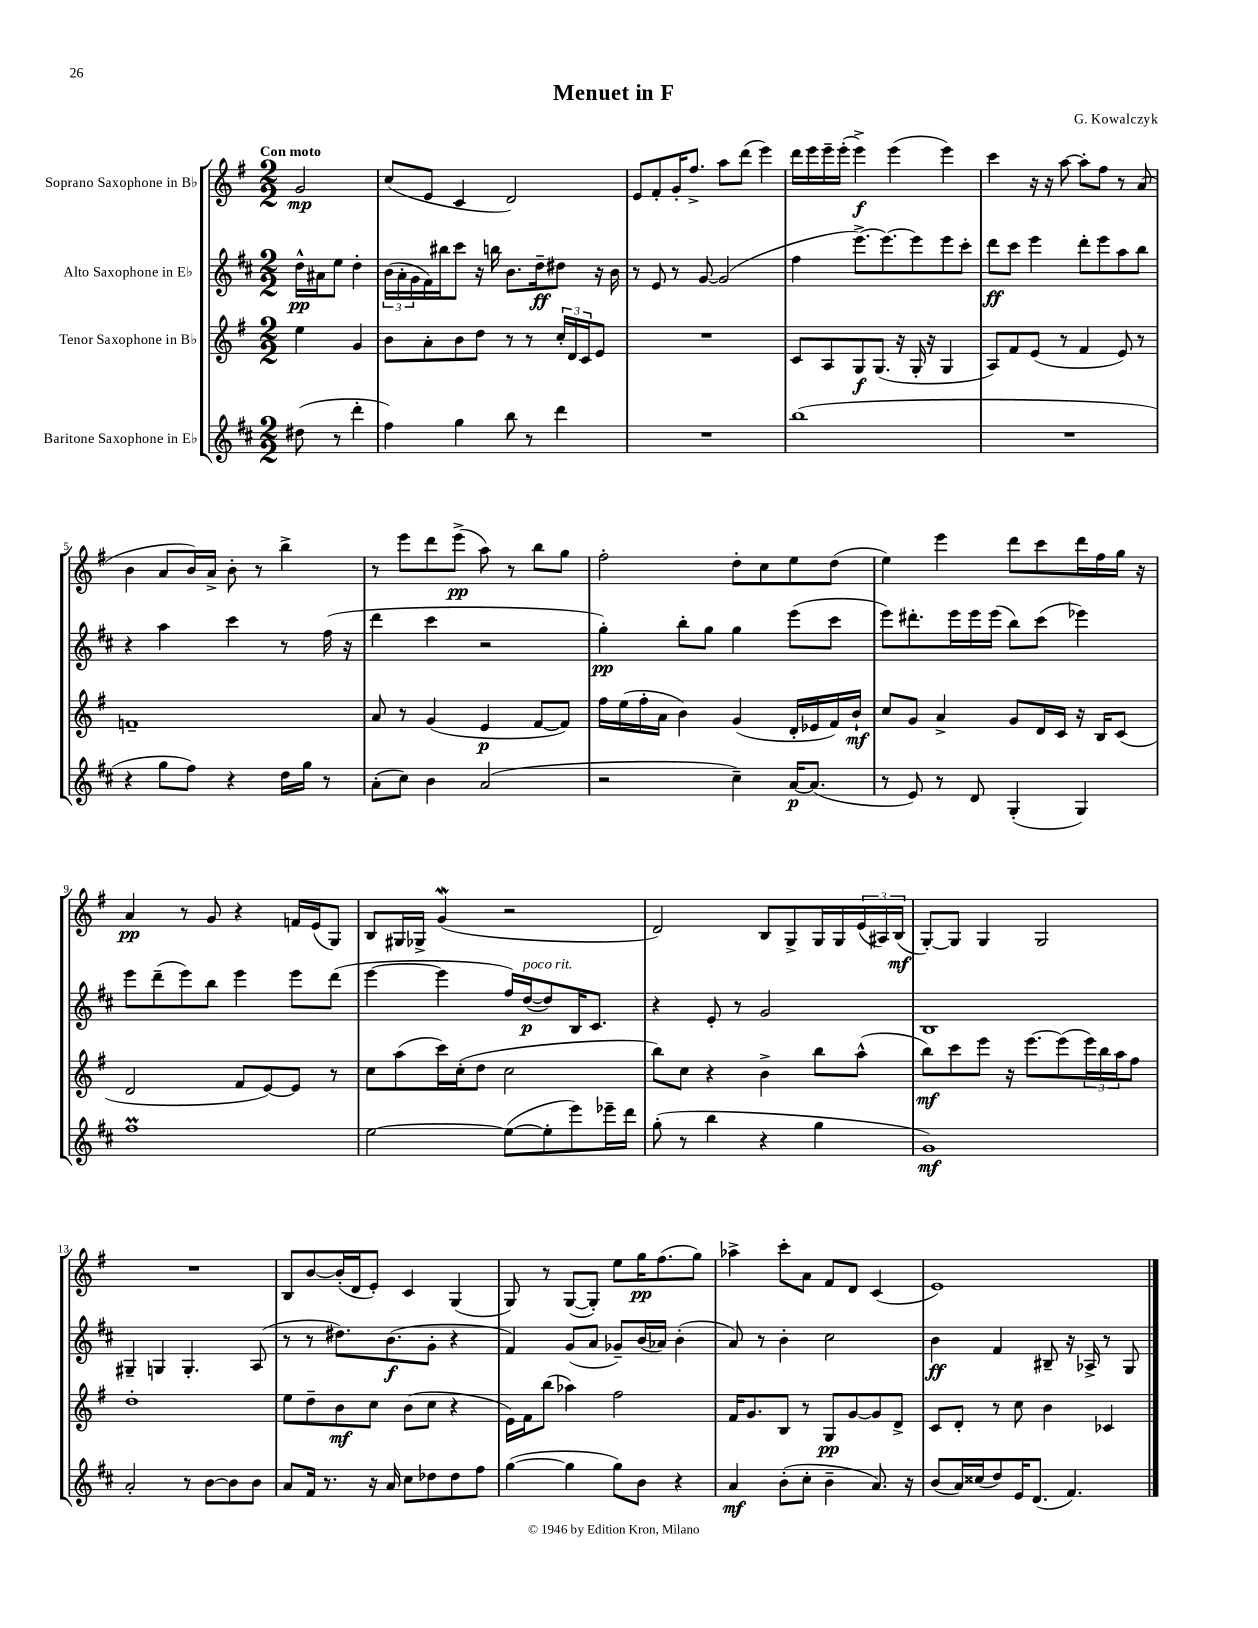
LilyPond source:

\header { title = "Menuet in F" composer = "G. Kowalczyk" }
<<
\new StaffGroup <<
\new Staff = "s0" \with { instrumentName = "Soprano Saxophone in Bb" } {
    \clef treble \key g \major \numericTimeSignature \time 2/2 \partial 2 \tempo "Con moto"
    g'2\mp |
    c''8( e'8 c'4 d'2) |
    e'8 fis'8-. g'16-. fis''8.-> a''8 d'''8( e'''4) |
    d'''16 e'''16 e'''16-- e'''16-.( e'''4->\f) e'''4( e'''4) |
    c'''4 r16 r16 a''8~ a''8-. fis''8 r8 a'8( |
    b'4 a'8 b'16) a'16-> b'8-. r8 b''4-> |
    r8 e'''8 d'''8 e'''8->\pp( a''8) r8 b''8 g''8 |
    fis''2-. d''8-. c''8 e''8 d''8( |
    e''4) e'''4 d'''8 c'''8 d'''16 fis''16 g''16 r16 |
    a'4\pp r8 g'8 r4 f'16 e'16( g8) |
    b8 gis16 ges16-> g'4\mordent( r2 |
    d'2) b8 g8-> g16 g16 \tuplet 3/2 { e'16( ais16) b16\mf( } |
    g8~-.) g8 g4 g2 |
    R1 |
    b8 b'8~ b'16-.( d'16 e'8-.) c'4 g4( |
    g8) r8 g8~( g8-.) e''8 g''16\pp fis''8.( g''8) |
    aes''4-> c'''8-. a'8 fis'8 d'8 c'4( |
    e'1) \bar "|." |
}
\new Staff = "s1" \with { instrumentName = "Alto Saxophone in Eb" } {
    \clef treble \key d \major \numericTimeSignature \time 2/2 \partial 2
    d''16-^\pp ais'16 e''8 d''4-. |
    \tuplet 3/2 { b'16( a'16-. g'16 } fis'16) bis''16 cis'''8 r16 b''16 b'8. d''16--\ff dis''8 r16 b'16 |
    r8 e'8 r8 g'8~ g'2( |
    fis''4 e'''8.~->) e'''8.~ e'''8 e'''8 cis'''8-. |
    d'''8\ff cis'''8 e'''4 d'''8-. e'''8 a''8 b''8 |
    r4 a''4 cis'''4 r8 fis''16( r16 |
    d'''4 cis'''4 r2 |
    g''4-.\pp) b''8-. g''8 g''4 e'''8( cis'''8 |
    e'''8) dis'''8.-. e'''16 e'''16 e'''16( b''8) cis'''8( ees'''4) |
    e'''8 d'''8--( e'''8) b''8 e'''4 e'''8 d'''8( |
    e'''4~ e'''4 fis''16) d''16~\p^\markup { \italic "poco rit." }( d''8) b16 cis'8. |
    r4 e'8-. r8 g'2 |
    b1 |
    gis4-- g4 g4.-. a8( |
    r8 r8 dis''8.) b'8.\f( g'8-. r4 |
    fis'4) g'8( a'8 ges'8--) b'16( aes'16) b'4-.( |
    a'8) r8 b'4-. cis''2 |
    b'4\ff fis'4 bis8-- r16 aes16-> r8 g8 \bar "|." |
}
\new Staff = "s2" \with { instrumentName = "Tenor Saxophone in Bb" } {
    \clef treble \key g \major \numericTimeSignature \time 2/2 \partial 2
    e''4 g'4 |
    b'8 a'8-. b'8 d''8 r8 r8 \tuplet 3/2 { c''16-. d'16 c'16 } e'8 |
    R1 |
    c'8 a8 g8\f g8.( r16 g16-. r16 g4 |
    a8) fis'8 e'8( r8 fis'4 e'8) r8 |
    f'1-- |
    a'8 r8 g'4( e'4\p fis'8~ fis'8) |
    fis''16 e''16( fis''16-. a'16 b'4) g'4( d'16-. ees'16 fis'16) b'16-!\mf |
    c''8 g'8 a'4-> g'8 d'16 c'16 r16 b16 c'8( |
    d'2 fis'8 e'8~) e'8 r8 |
    c''8 a''8( c'''16) c''16-.( d''8 c''2 |
    b''8) c''8 r4 b'4-> b''8 a''8-^( |
    b''8\mf) c'''8 e'''8 r16 e'''8.~ e'''8( \tuplet 3/2 { e'''16) b''16 a''16 } fis''8 |
    d''1-. |
    e''8 d''8-- b'8\mf c''8 b'8( c''8 r4 |
    e'16) fis'16 b''8( aes''4) fis''2 |
    fis'16 g'8. b8 r8 g8\pp g'8~ g'8 d'8-> |
    c'8 d'8-. r8 c''8 b'4 ces'4 \bar "|." |
}
\new Staff = "s3" \with { instrumentName = "Baritone Saxophone in Eb" } {
    \clef treble \key d \major \numericTimeSignature \time 2/2 \partial 2
    dis''8( r8 d'''4-. |
    fis''4) g''4 b''8 r8 d'''4 |
    R1 |
    b''1( |
    R1 |
    r4 g''8 fis''8) r4 d''16 g''16 r8 |
    a'8-.( cis''8) b'4 a'2( |
    r2 cis''4--) a'16~\p a'8.( |
    r8 e'8) r8 d'8 g4-.( g4) |
    fis''1\prall |
    e''2~ e''8~( e''8-. e'''8) ees'''16-- d'''16 |
    g''8-.( r8 b''4 r4 g''4 |
    g'1\mf) |
    a'2-. r8 b'8~ b'8 b'8 |
    a'8 fis'16 r8. r16 a'16 cis''8 des''8 des''8 fis''8 |
    g''4~( g''4 g''8) b'8 r4 |
    a'4\mf b'8-.( cis''8-. b'4-- a'8.) r16 |
    b'8( a'16) cisis''16( d''8) e'16 d'8.( fis'4.) \bar "|." |
}
>>
>>
